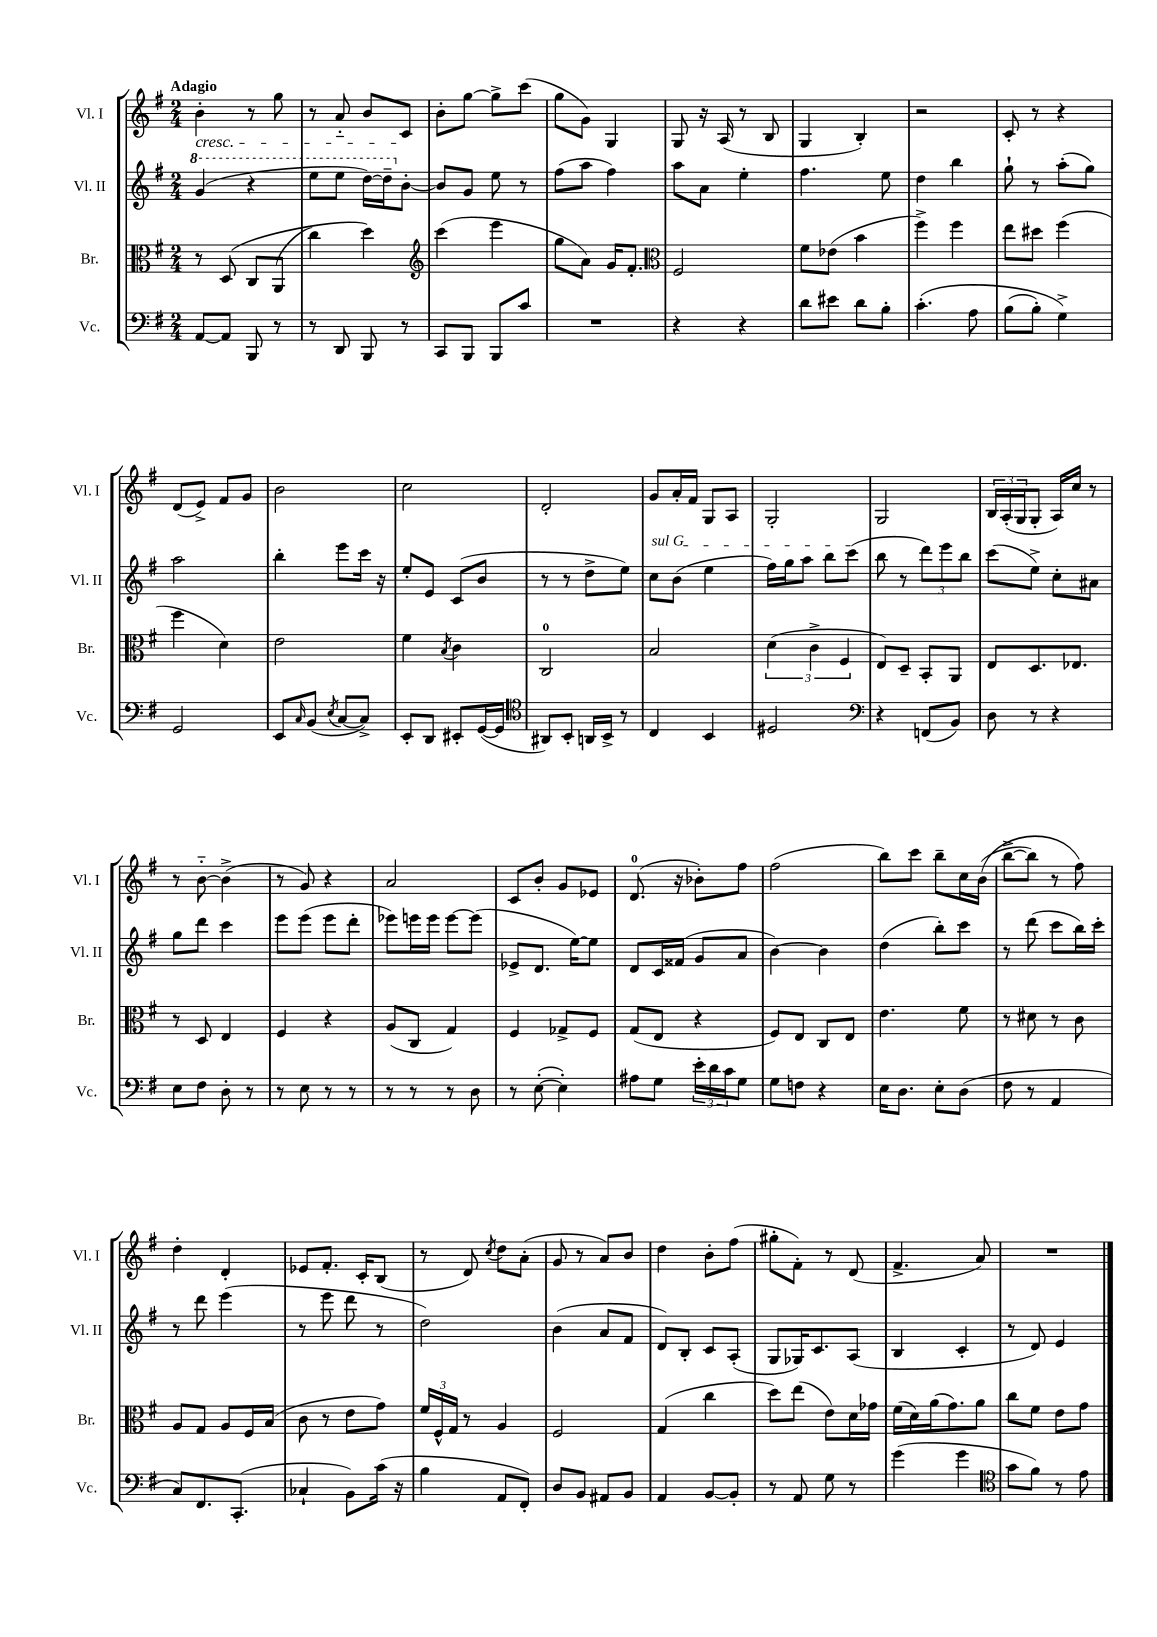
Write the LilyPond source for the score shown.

<<
\new StaffGroup <<
\new Staff = "s0" \with { instrumentName = "Vl. I" shortInstrumentName = "Vl. I" } {
    \clef treble \key g \major \numericTimeSignature \time 2/4 \tempo "Adagio"
    b'4-.\cresc r8 g''8 |
    r8 a'8-_ b'8 c'8\! |
    b'8-. g''8~ g''8-> c'''8( |
    g''8 g'8) g4 |
    g8 r16 a16( r8 b8 |
    g4 b4-.) |
    r2 |
    c'8-. r8 r4 |
    d'8( e'8->) fis'8 g'8 |
    b'2 |
    c''2 |
    d'2-. |
    g'8 a'16-. fis'16 g8 a8 |
    g2-. |
    g2 |
    \tuplet 3/2 { b16 a16-.( g16 } g8-. a16) c''16 r8 |
    r8 b'8~-_ b'4->( |
    r8 g'8) r4 |
    a'2 |
    c'8 b'8-. g'8 ees'8 |
    d'8.-0( r16 bes'8-.) fis''8 |
    fis''2( |
    b''8) c'''8 b''8-- c''16 b'16(\( |
    b''8~-> b''8) r8 fis''8\) |
    d''4-. d'4-. |
    ees'8 fis'8.-. c'16-. b8( |
    r8 d'8) \acciaccatura { c''8 } d''8 a'8-.( |
    g'8 r8 a'8) b'8 |
    d''4 b'8-. fis''8( |
    gis''8-. fis'8-.) r8 d'8( |
    fis'4.-> a'8) |
    R2 \bar "|." |
}
\new Staff = "s1" \with { instrumentName = "Vl. II" shortInstrumentName = "Vl. II" } {
    \clef treble \key g \major \numericTimeSignature \time 2/4
    \ottava #1 g''4( r4 |
    e'''8 e'''8 d'''16~) d'''16-- \ottava #0 b'8~-. |
    b'8 g'8 e''8 r8 |
    fis''8( a''8 fis''4) |
    a''8 a'8 e''4-. |
    fis''4. e''8 |
    d''4 b''4 |
    g''8-! r8 a''8-.( g''8) |
    a''2 |
    b''4-. e'''8 c'''16 r16 |
    e''8-. e'8 c'8( b'8 |
    r8 r8 d''8-> e''8) |
    \once \override TextSpanner.bound-details.left.text = \markup { \italic "sul G" } c''8\startTextSpan b'8( e''4 |
    fis''16) g''16 a''8 b''8 c'''8\stopTextSpan( |
    b''8 r8 \tuplet 3/2 { d'''8) e'''8 b''8 } |
    c'''8( e''8->) c''8-. ais'8 |
    g''8 d'''8 c'''4 |
    e'''8 e'''8( e'''8 d'''8-. |
    ees'''8) e'''16 e'''16 e'''8~ e'''8( |
    ees'8-> d'8. e''16~) e''8 |
    d'8 c'16 fisis'16( g'8 a'8 |
    b'4~) b'4 |
    d''4( b''8-.) c'''8 |
    r8 d'''8( c'''8 b''16) c'''16-. |
    r8 d'''8 e'''4( |
    r8 e'''8 d'''8 r8 |
    d''2) |
    b'4( a'8 fis'8 |
    d'8) b8-. c'8 a8-.( |
    g8 ges16) c'8. a8( |
    b4 c'4-. |
    r8 d'8) e'4 \bar "|." |
}
\new Staff = "s2" \with { instrumentName = "Br." shortInstrumentName = "Br." } {
    \clef alto \key g \major \numericTimeSignature \time 2/4
    r8 d8\( c8 a,8( |
    c''4) d''4\) |
    \clef treble c'''4( e'''4 |
    g''8 a'8) g'16 fis'8.-. |
    \clef alto fis2 |
    fis'8 ees'8( b'4 |
    fis''4->) fis''4 |
    e''8 dis''8 fis''4( |
    fis''4 d'4) |
    e'2 |
    fis'4 \acciaccatura { b8 } c'4 |
    c2-0 |
    b2 |
    \tuplet 3/2 { d'4( c'4-> fis4 } |
    e8) d8-- b,8-. a,8 |
    e8 d8. ees8. |
    r8 d8 e4 |
    fis4 r4 |
    a8( c8 g4) |
    fis4 ges8-> fis8 |
    g8( e8 r4 |
    fis8) e8 c8 e8 |
    e'4. fis'8 |
    r8 dis'8 r8 c'8 |
    a8 g8 a8 fis16 b16( |
    c'8 r8 e'8 g'8) |
    \tuplet 3/2 { fis'16 fis16-^ g16 } r8 a4 |
    fis2 |
    g4( c''4 |
    d''8) e''8( e'8) d'16 ges'16 |
    fis'16( d'16) a'16( g'8.) a'8 |
    c''8 fis'8 e'8 g'8 \bar "|." |
}
\new Staff = "s3" \with { instrumentName = "Vc." shortInstrumentName = "Vc." } {
    \clef bass \key g \major \numericTimeSignature \time 2/4
    a,8~ a,8 b,,8 r8 |
    r8 d,8 b,,8 r8 |
    c,8 b,,8 b,,8 c'8 |
    R2 |
    r4 r4 |
    d'8 eis'8 d'8 b8-. |
    c'4.-.\( a8 |
    b8( b8-.) g4->\) |
    g,2 |
    e,8 \grace { c16 } b,8( \acciaccatura { e8 } c8~ c8->) |
    e,8-. d,8 eis,8-. g,16~( g,16 |
    \clef tenor ais,8) b,8-. a,16 b,16-> r8 |
    c4 b,4 |
    dis2 |
    \clef bass r4 f,8( b,8) |
    d8 r8 r4 |
    e8 fis8 d8-. r8 |
    r8 e8 r8 r8 |
    r8 r8 r8 d8 |
    r8 e8~-.( e4-.) |
    ais8 g8 \tuplet 3/2 { e'16-. d'16 c'16 } g8 |
    g8 f8 r4 |
    e16 d8. e8-. d8( |
    fis8 r8 a,4 |
    c8) fis,8. c,8.-.( |
    ces4-! b,8) c'16( r16 |
    b4 a,8 fis,8-.) |
    d8 b,8 ais,8 b,8 |
    a,4 b,8~ b,8-. |
    r8 a,8 g8 r8 |
    g'4( g'4 |
    \clef tenor g'8 fis'8) r8 e'8 \bar "|." |
}
>>
>>
\layout { \context { \Score \remove "Bar_number_engraver" } }
